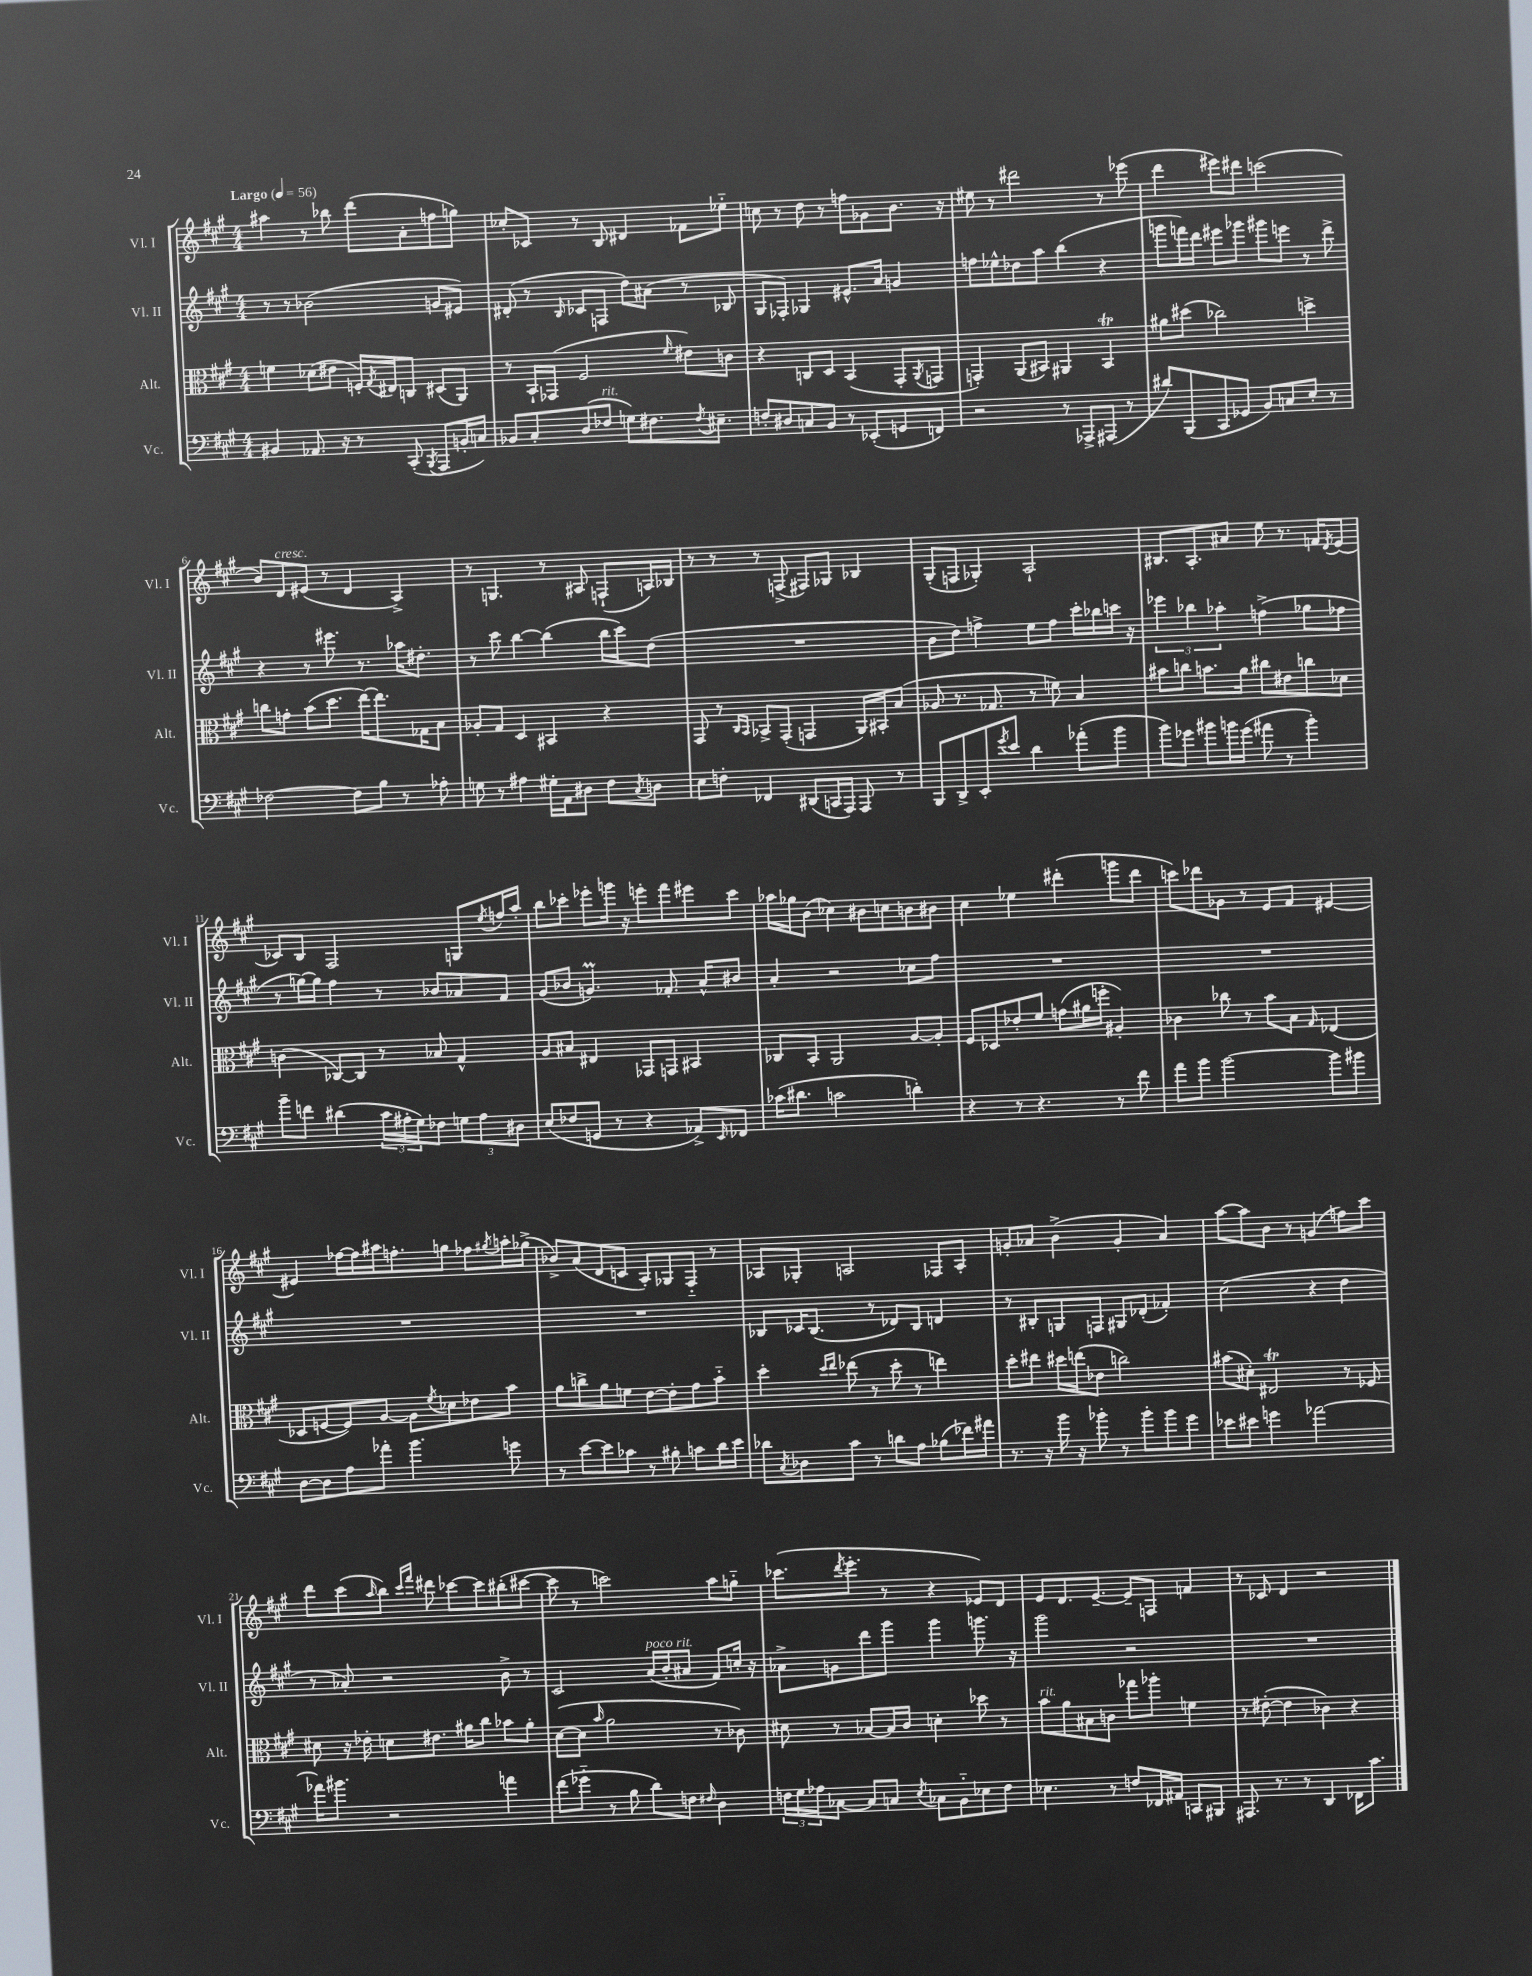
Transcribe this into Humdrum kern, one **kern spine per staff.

**kern	**kern	**kern	**kern
*staff4	*staff3	*staff2	*staff1
*clefF4	*clefC3	*clefG2	*clefG2
*k[f#c#g#]	*k[f#c#g#]	*k[f#c#g#]	*k[f#c#g#]
*M4/4	*M4/4	*M4/4	*M4/4
*MM56	*MM56	*MM56	*MM56
4BB#	4f	8r	4aa#
.	.	8r	.
8.AA-	(8d-	(2b-	8r
.	8e#	.	8bb-
16r	.	.	.
8r	16F')	.	(8ddd
.	8qG#	.	.
.	16E#	.	.
(8CC#'	8C	.	8a'
8qBBB	.	.	.
8AAA	(8D#	8g	8ff
16BB'	8AA)	8e#)	8gg)
16C)	.	.	.
=	=	=	=
8BB-	8r	(8d#'	8cc-'
8C#'	16BB`	8r	8c-
.	(16GG-	.	.
.	.	16qqB	.
(8D	2F#	8c-	8r
8F-	.	8F	8B
8G)	.	8dd)	4d#
8.F#	.	(8a#	.
.	16qqf#	.	.
.	8e#)	8r	8f-
8qF#	.	.	.
8.E#~	.	.	.
.	8c	8B-	8ee-'~
=	=	=	=
8F'	4r	8G#	8cc
8D#	.	8F-')	8r
8C	8C	4G-	8dd
8BB	8D	.	8r
8r	(4BB	8.e#^^	8ff
(8EE-'	.	.	8g-
.	.	16a	.
8GG	8GG#'	4g	8.b
.	8qAA	.	.
8FF)	8GG	.	.
.	.	.	16r
=	=	=	=
2r	4GG')	8ff	8ee#
.	.	8ee-^^	8r
.	(8AA	8dd-	2ddd#
.	8BB#)	8aa	.
8r	4AA#	(4bb	.
8AAA-^	.	.	.
(8AAA#	4BB#	4r	8r
8r	.	.	(8eee-
=	=	=	=
8d#)	8a#	8ggg	4ddd
(8BBB	(8dd#	16fff)	.
.	.	16ddd	.
8CC#	2cc-)	8eee#	8eee#)
8GG-	.	8ggg-	8ddd#
8BB)	.	8ggg#	(2ccc
8C	.	8eee	.
8E'	4dd^	8r	.
8r	.	8ddd^	.
=	=	=	=
[2F-	8cc	4r	8b)
.	8g'	.	8d
.	(8b	8r	(8e#
.	8.dd	8.eee#	8r
8F-]	.	.	4d
.	[16ee)	8.r	.
8B	8.ee]	.	.
8r	.	16aa-	4A^)
.	16G-	8.dd#'	.
8A-'	8B	.	.
=	=	=	=
8G	8A-'	8r	8r
8r	8G#	8ccc#	4.G
4A#	4D	[4bb	.
16G#'	4BB#	(4bb]	8r
16AA	.	.	.
8D#	.	.	8A#
8F#	4r	16bb	(8F`
.	.	16ccc#)	.
8qC#	.	.	.
8D	.	(8dd	16A)
.	.	.	16B-
=	=	=	=
8E	8GG#	1r	8r
8F'	8r	.	8r
.	16qqC#	.	.
.	16qqBB	.	.
4FF-	8BB-^	.	8r
.	(8GG#'	.	(8F^
(8DD#	4GG	.	8F#)
16CC	.	.	8G-
16AAA)	.	.	.
8AAA	16AA)	.	4B-
.	16BB#'	.	.
8r	(8B	.	.
=	=	=	=
8BBB	8A-	8b	(8G#'
8DD^	8.r	8dd)	8F
8EE'	.	4ff^	4G-')
.	8.G-	.	.
8qg#	.	.	.
8e	.	.	.
4d	8r	8ee	2A`
.	8f)	8ff	.
(8a-'	4B	16ccc#'	.
.	.	16bb-	.
8b	.	16ccc	.
.	.	16r	.
=	=	=	=
8b)	8b#	6eee-	8.B#
8g-	8cc	.	.
.	.	6bb-	.
.	.	.	8.A'
8b#	8.b	.	.
.	.	6aa-'	.
16b	.	.	8a#
(16g-	16a	.	.
8a#	8cc#	(4ff^	8ee
8r	8e#	.	8.r
4b')	8cc	8gg-	.
.	.	.	16f
.	.	.	8qd
.	8d-	8ff-	(8e
=	=	=	=
8b~	(4c	8r	8c-)
8f	.	[16gg)	8B
.	.	16gg]	.
(4d#	[8C-)	4ff#	2F#
.	8C-]	.	.
24c#	8r	8r	.
24A#'	.	.	.
24G#)	.	.	.
8F-	8B-	8b-	.
12G	4G#^^	8a-	8G
12A#	.	.	.
.	.	.	8qee
.	.	8f#	16ff
12D#	.	.	.
.	.	.	16aa'
=	=	=	=
(8E	8A	(8g#	8bb
8F-	8B#	8b-	8ccc-'
8GG	4E#	4.g)	8eee-'
8r	.	.	16ggg
.	.	.	16r
4r	8GG-	.	8eee'
.	8GG	8.f-'	8fff#
8AA-^)	4BB#	.	8eee#
.	.	16a^^	.
16qqEE	.	.	.
8FF-	.	8b#	8ccc-
=	=	=	=
(16c-	8C-	4a'	16aa-
8.d#	.	.	16gg-
.	8BB'	.	(8b
2c	2AA	2r	4cc-)
.	.	.	8b#
.	.	.	8cc
4d')	[8A	8cc-	8b
.	8A']	8ff#	8b#
=	=	=	=
4r	8F#	1r	4cc#
.	8D-	.	.
8r	8e-'	.	4ee-
4.r	8f#	.	.
.	(8g	.	(4ddd#'
.	16a#	.	.
.	16ff'	.	.
8r	4A#')	.	8ggg
8f#	.	.	8ddd#
=	=	=	=
8a	4c-	1r	8ccc)
8b	.	.	8ddd-
[2b	8cc-	.	8g-
.	8r	.	8r
.	8b	.	8e
.	8B	.	8f#
.	16qqG#	.	.
8b]	(4E-	.	[4e#
8b#	.	.	.
=	=	=	=
[8D	8D-	1r	4e#]
8D]	[8F	.	.
8A	8F])	.	[16ff-
.	.	.	16ff-]
8a-'	[8A	.	16aa#
.	.	.	8.ff'
4.b	8A]	.	.
.	8qf#	.	.
.	8d-	.	8gg
.	8e-	.	8ff-
.	.	.	8qgg#
8g	8b	.	16aa'
.	.	.	(16gg-^
=	=	=	=
8r	8a	1r	8b-^)
[8e	8cc^	.	(8a
8e]	8a	.	8d
8c-	8f	.	8c
8r	[8e	.	8A')
8B#'	8e']	.	8G-
8c	8g#	.	8F#'~
16d	8b'~	.	8r
16e	.	.	.
=	=	=	=
8d-	4dd'	8B-	8A-
8qC#	.	.	.
8D-	.	16c-	8G-'
.	.	(8.B-	.
.	16qqdd	.	.
.	16qqee	.	.
8c#	(8ee-	.	2A
8r	8r	8r	.
8d	8dd'	8d-)	.
8A	8r	8B-	.
(8B-	4ee)	4d	8F-
16f-)	.	.	8A'
16a#	.	.	.
=	=	=	=
8.r	8dd'	8r	8g'
.	8ee#	8B#'	8a-
16r	.	.	.
16b	16dd#	8G	(4b^
16r	(16ee	.	.
8b-'	8e-	8F	.
8r	2cc)	8G#	4g'
8b-'	.	(8d-'	.
8b-	.	4f-')	4a-)
8g#	.	.	.
=	=	=	=
8e-	(8b#	(2cc#	[8aa
8e#	8d#')	.	8aa]
4g	2E#	.	8b
.	.	.	8r
[2a-	.	4r	(4g
.	8r	4dd	8ff)
.	8F-	.	8ccc#
=	=	=	=
16a-]	8d#	8r	8ddd
8.b#	.	.	.
.	16r	8a-')	(8ccc#
.	16e-'	.	.
.	.	.	16qqaa
2r	8d	2r	8bb)
.	.	.	16qqccc#
.	.	.	16qqfff#
.	8.e#	.	8ddd#
.	.	.	[8ccc-
.	16a#	.	.
.	8cc#	.	8ccc-]
4a	8b-	8b^	(8bb#'
.	8a#'	8r	[8ccc#
=	=	=	=
(8f#	([8d	2c#	8ccc#]
8g-'~	8d]	.	8r
.	16qqb	.	.
8r	2a	.	2ccc)
8B	.	.	.
8d)	.	(16a	.
.	.	16b'	.
8F	.	8a#	.
16qqF#	.	.	.
4D	8r	8f#)	8aa
.	8c-)	16cc'	8gg'~
.	.	16r	.
=	=	=	=
24F	8d#	8a-^	(8.ccc-
24G#	.	.	.
24A-	.	.	.
[8C-	8r	8g	.
.	.	.	8qddd
.	.	.	8.eee'
8C-]	[8B-	8ddd	.
8C	16B-]	8ggg#	8r
.	16c#	.	.
8qE	.	.	.
8C-	4d'	4ggg#	4r
8BB'~	.	.	.
8E-	8dd-	8.ggg	8e-)
8F	8r	.	8d
.	.	16r	.
=	=	=	=
4.E-	8b	2ggg#	8e
.	8a	.	8.d
.	8B#	.	.
.	.	.	[8.e~
8r	8c	.	.
8F	8gg-	2r	8e~]
16FF-	8aa-'	.	8F
16AA#	.	.	.
8CC	4f	.	4f
8BBB#	.	.	.
=	=	=	=
8.AAA#	8r	1r	8r
.	([8e#'	.	8c-
8.r	.	.	.
.	4e#]	.	4d
8r	.	.	.
4DD	4c-)	.	2r
16FF-	4r	.	.
8.c#	.	.	.
==	==	==	==
*-	*-	*-	*-
